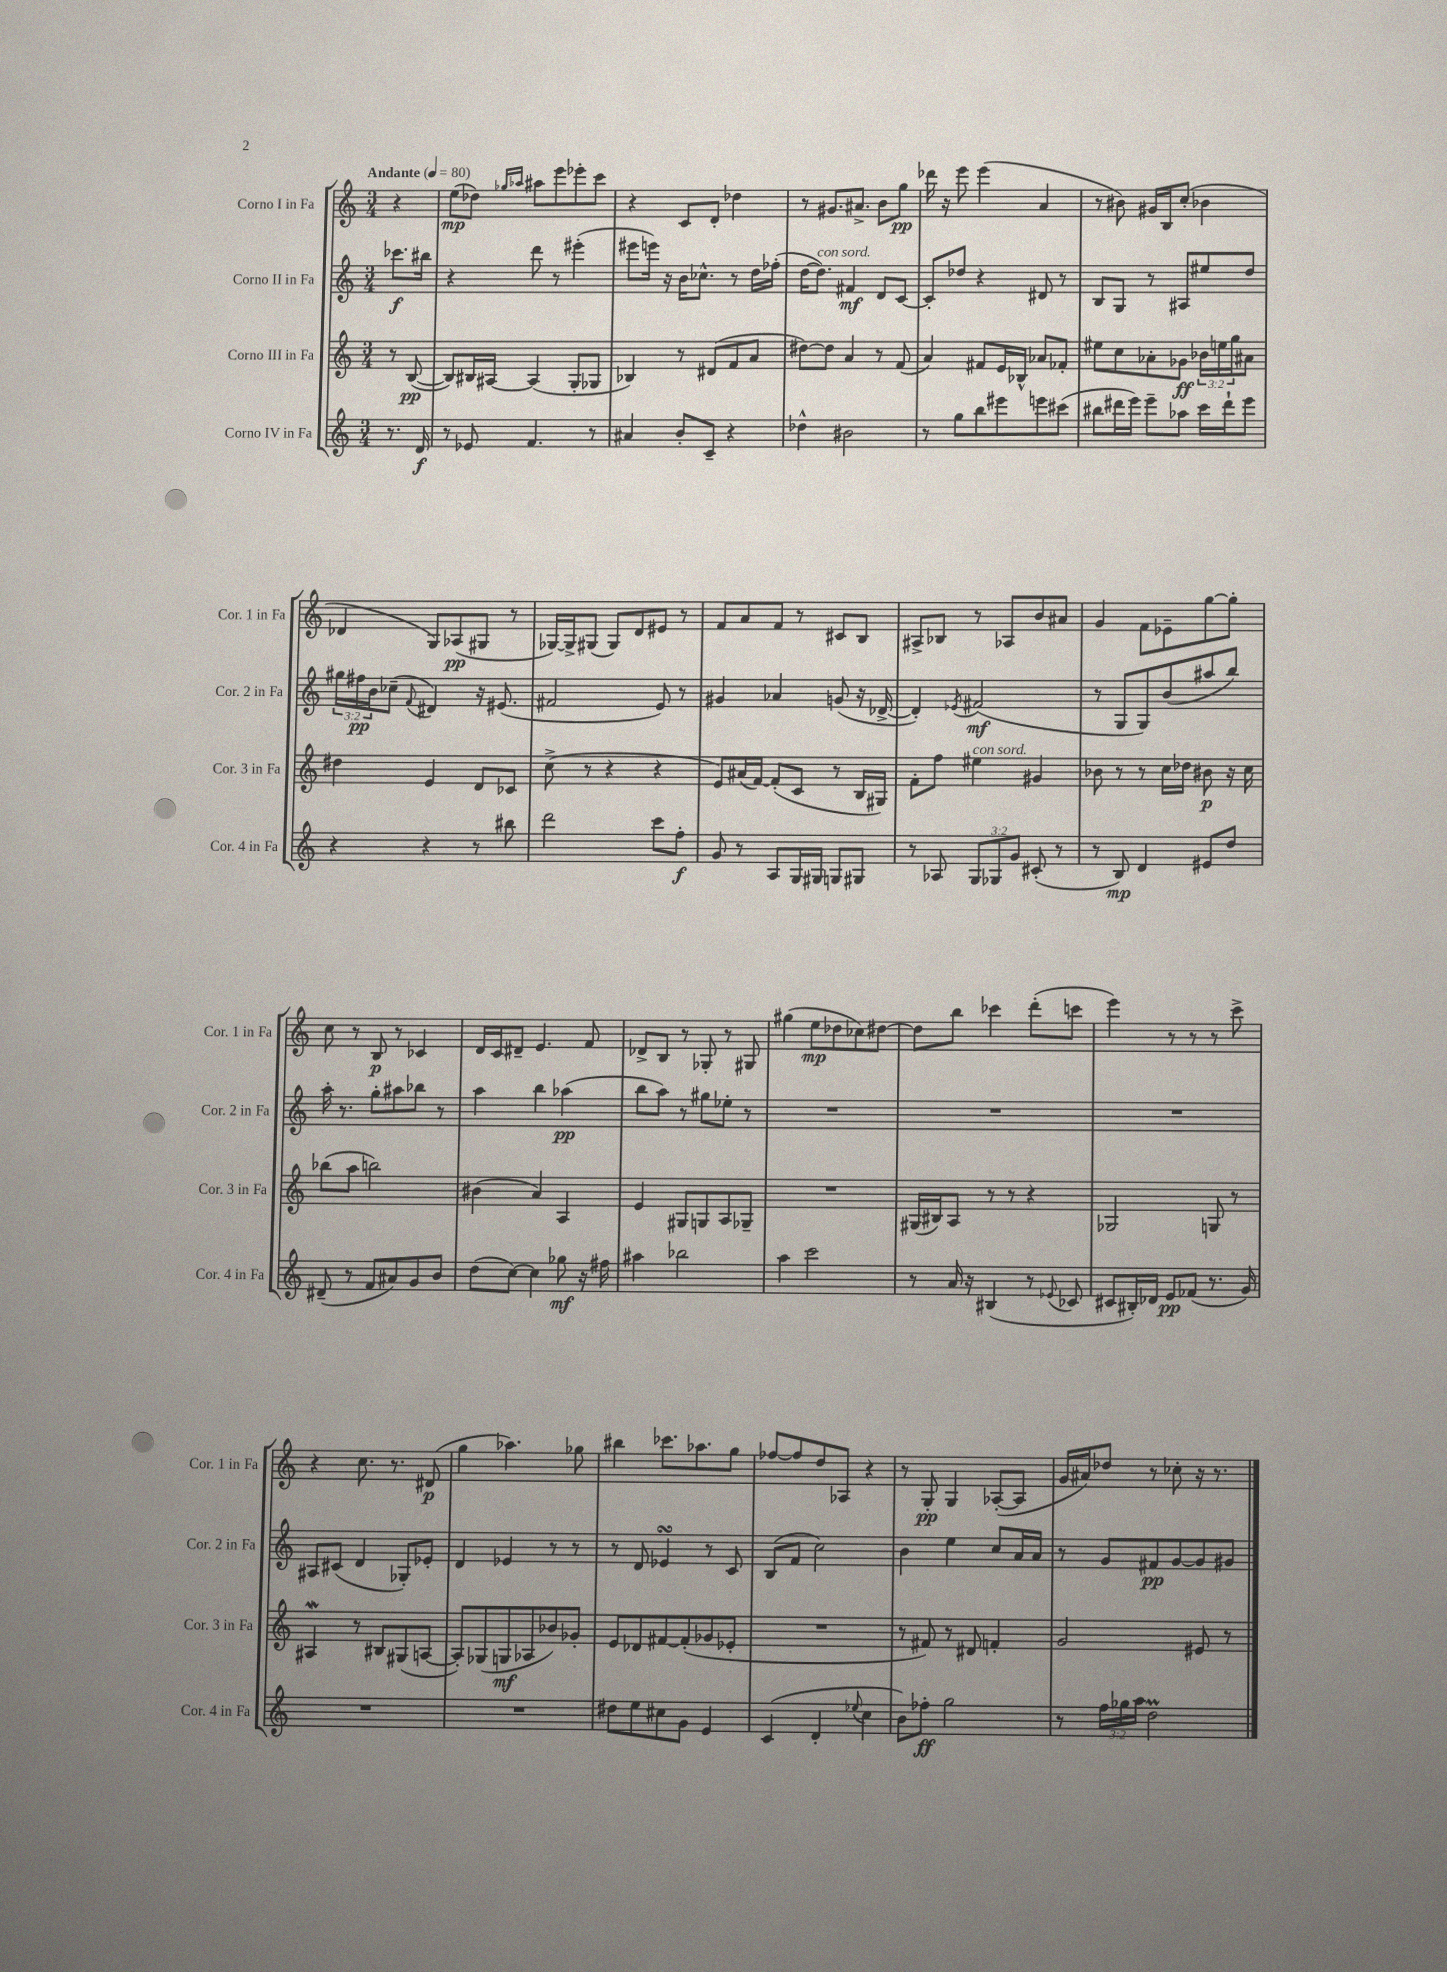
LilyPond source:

<<
\new StaffGroup <<
\new Staff = "s0" \with { instrumentName = "Corno I in Fa" shortInstrumentName = "Cor. 1 in Fa" } {
    \clef treble \key c \major \numericTimeSignature \time 3/4 \partial 4 \tempo "Andante" 4 = 80
    r4 |
    e''8\mp( des''8) \grace { ges''16 aes''16 } ais''8 e'''8 ees'''8-. c'''8 |
    r4 c'8 d'8-. des''4 |
    r8 gis'8. ais'8.-> b'8 g''8\pp |
    des'''16 r16 e'''8 e'''4( a'4 |
    r8 bis'8) gis'16 b16 c''8-.( bes'4 |
    des'4 g8) aes8\pp( gis8 r8 |
    ges16~) ges16-> gis8( gis8) d'8 eis'8 r8 |
    f'8 a'8 f'8 r8 cis'8 b8 |
    ais8-> bes8 r8 aes8 b'8 ais'8 |
    g'4 f'8 ees'8-- g''8~ g''8-. |
    c''8 r8 b8\p r8 ces'4 |
    d'16 c'16 dis'8-- e'4. f'8 |
    des'8-> b8 r8 ges8-. r8 gis8 |
    gis''4( e''8\mp des''8 ces''8) dis''8~ |
    dis''8 b''8 ces'''4 d'''8-.( c'''8 |
    e'''4) r8 r8 r8 c'''8-> |
    r4 c''8. r8. dis'8\p( |
    g''4 aes''4.) ges''8 |
    bis''4 ces'''8. aes''8. g''8 |
    fes''8~ fes''8 d''8 aes8 r4 |
    r8 g8-.\pp g4 aes8~-.( aes8 |
    g'16 ais'16) des''8 r8 ces''8-. r16 r8. \bar "|." |
}
\new Staff = "s1" \with { instrumentName = "Corno II in Fa" shortInstrumentName = "Cor. 2 in Fa" } {
    \clef treble \key c \major \numericTimeSignature \time 3/4 \override Staff.TupletNumber.text = #tuplet-number::calc-fraction-text \partial 4
    ces'''8.\f bis''16 |
    r4 d'''8 r8 eis'''4-.( |
    eis'''8 e'''16) r16 b'16 ces''8.-^ r8 d''16 fes''16-.( |
    d''16~ d''8.^\markup { \italic "con sord." }) fis'4\mf d'8 c'8~ |
    c'8-. des''8 r4 dis'8 r8 |
    b8 g8 r8 ais8 eis''8 d''8 |
    \tuplet 3/2 { gis''16 fis''16\pp b'16 } ces''8--( \appoggiatura { f'8 } dis'4) r16 eis'8.( |
    fis'2 e'8) r8 |
    gis'4 aes'4 g'8( r16 des'16~-> |
    des'4-.) \acciaccatura { ees'8 } fis'2\mf( |
    r8 g8 g8) b'8( ais''8 b''8) |
    a''16-. r8. g''8-. ais''8 bes''8 r8 |
    a''4 b''4 aes''4\pp( |
    b''8 a''8) r8 gis''8 ees''8-. r8 |
    R2. |
    R2. |
    R2. |
    ais8 cis'8( d'4 ges8-.) ees'8-. |
    d'4 ees'4 r8 r8 |
    r8 d'8 ees'4\turn r8 c'8 |
    b8( f'8 c''2) |
    b'4 e''4 c''8 a'16 a'16 |
    r8 g'8 fis'8\pp g'8~ g'8 gis'8 \bar "|." |
}
\new Staff = "s2" \with { instrumentName = "Corno III in Fa" shortInstrumentName = "Cor. 3 in Fa" } {
    \clef treble \key c \major \numericTimeSignature \time 3/4 \override Staff.TupletNumber.text = #tuplet-number::calc-fraction-text \partial 4
    r8 b8~\pp( |
    b8) bis16 ais16~ ais4( g8-. ges8 |
    bes4) r8 dis'8( f'8 a'8 |
    dis''8~) dis''8 a'4 r8 f'8( |
    a'4) fis'8 e'16 bes16-^ aes'8 fes'8-. |
    eis''8 c''8 aes'8-. ges'8\ff \tuplet 3/2 { bes'16 e''16 g''16 } ais'8 |
    dis''4 e'4 d'8 ces'8 |
    c''8->( r8 r4 r4 |
    e'8) ais'16( f'16~) f'8-.( c'8 r8 b16 gis16) |
    f'8-. f''8 eis''4^\markup { \italic "con sord." } gis'4 |
    bes'8 r8 r8 c''16 des''16 bis'8\p r16 c''16 |
    bes''8( a''8 b''2) |
    bis'4( a'4) a4 |
    e'4 gis8 g8 a8 ges8-- |
    R2. |
    gis16( bis16) a8 r8 r8 r4 |
    ges2 g8 r8 |
    ais4\mordent r8 bis8 gis8( a8~ |
    a8-.) ges8( g8\mf aes8 bes'8) ges'8-. |
    e'8 des'8 fis'8~ fis'8-.( ges'8 ees'8-. |
    R2. |
    r8 fis'8) r8 dis'8 f'4-. |
    g'2 eis'8 r8 \bar "|." |
}
\new Staff = "s3" \with { instrumentName = "Corno IV in Fa" shortInstrumentName = "Cor. 4 in Fa" } {
    \clef treble \key c \major \numericTimeSignature \time 3/4 \override Staff.TupletNumber.text = #tuplet-number::calc-fraction-text \partial 4
    r8. d'16\f |
    r8 ees'8 f'4. r8 |
    ais'4 b'8-. c'8-- r4 |
    des''4-^ bis'2 |
    r8 g''8 b''8 eis'''8 e'''8 cis'''8( |
    bis''8 dis'''16 e'''16) e'''8-- aes''8 c'''16 dis'''16-! e'''8 |
    r4 r4 r8 bis''8 |
    d'''2 c'''8 f''8-.\f |
    g'8 r8 a8 g16 gis16 g8 gis8 |
    r8 aes8 \tuplet 3/2 { g8 ges8 g'8 } cis'8-.( r8 |
    r8 b8\mp) d'4 eis'8 d''8 |
    dis'8--( r8 f'8 ais'8) g'8 b'8 |
    d''8( c''8~) c''4 ges''8\mf r16 fis''16 |
    ais''4 bes''2 |
    a''4 c'''2 |
    r8 a'16 r16 bis4( r8 \appoggiatura { ees'8 } ces'8 |
    cis'8 bis16-.) des'16 e'8\pp fes'8( r8. g'16) |
    R2. |
    R2. |
    dis''8 e''8 cis''8 g'8 e'4 |
    c'4( d'4-. \appoggiatura { ees''8 } c''4 |
    b'8) fes''8-.\ff g''2 |
    r8 \tuplet 3/2 { f''16 ges''16 a''16 } d''2\prall \bar "|." |
}
>>
>>
\layout { \context { \Score \remove "Bar_number_engraver" } }
